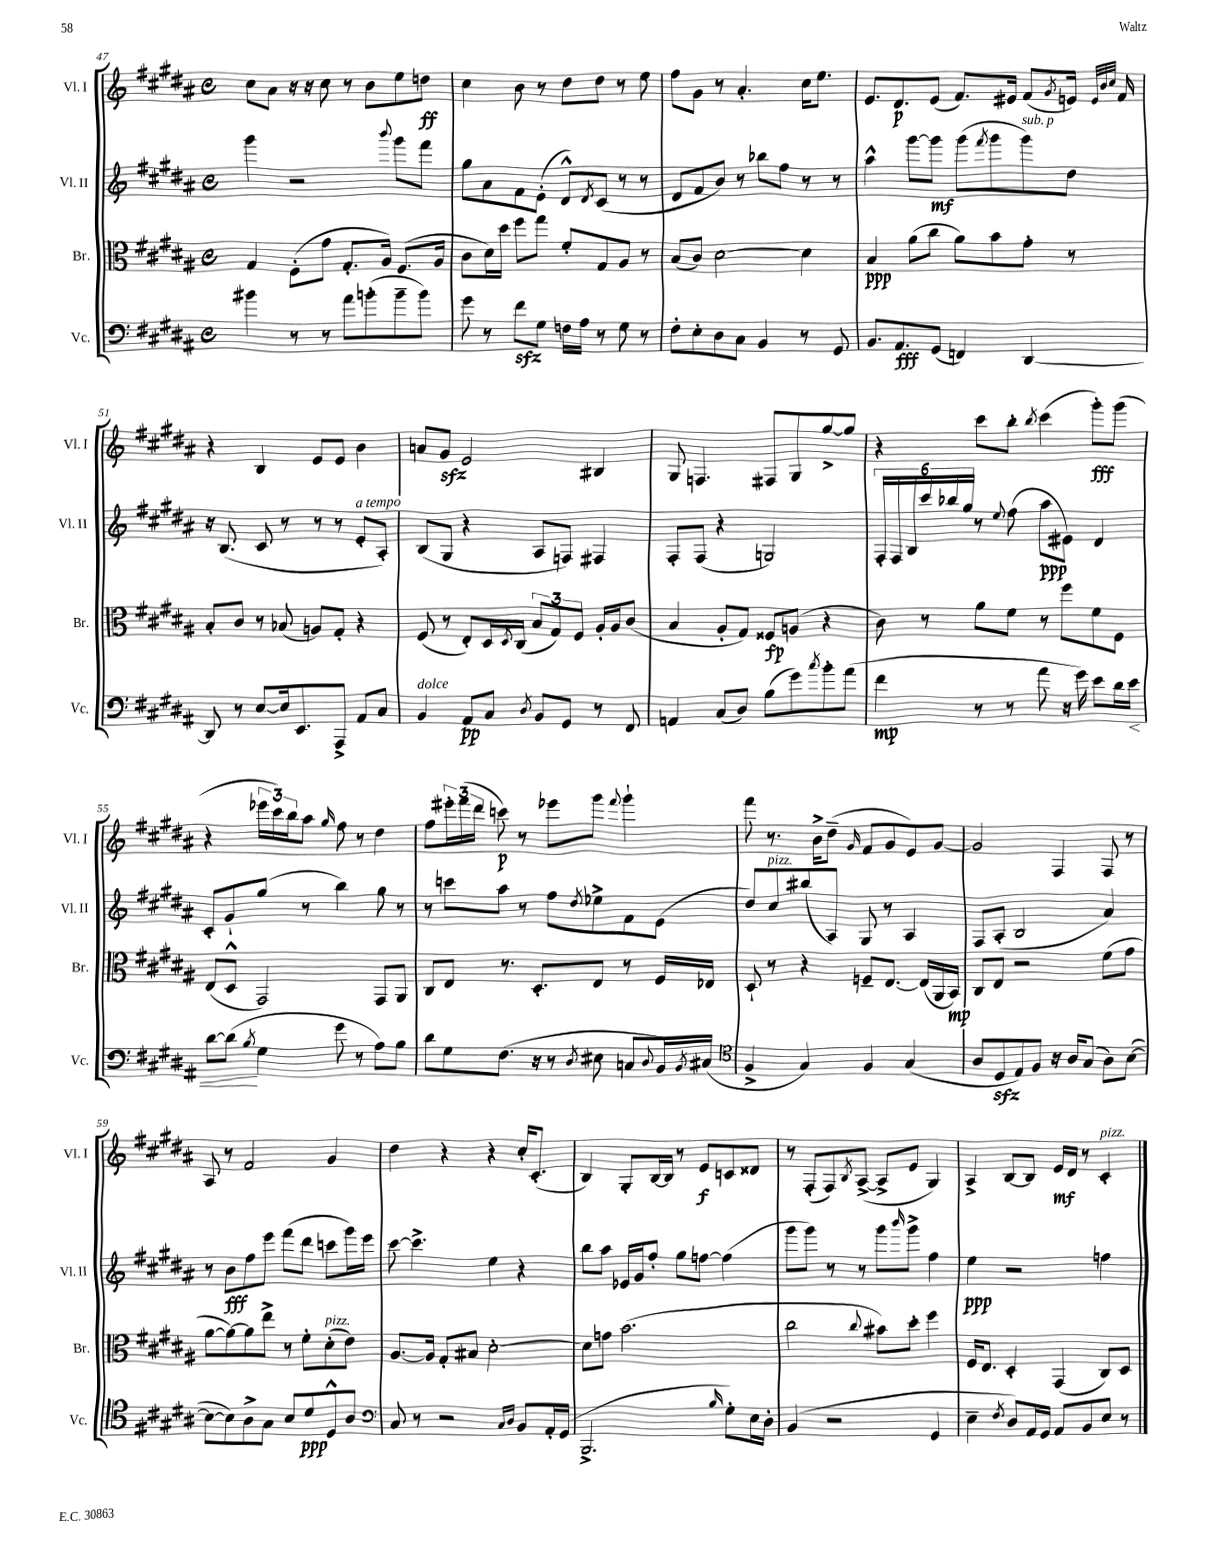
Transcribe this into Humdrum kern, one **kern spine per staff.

**kern	**kern	**kern	**kern
*staff4	*staff3	*staff2	*staff1
*clefF4	*clefC3	*clefG2	*clefG2
*k[f#c#g#d#a#]	*k[f#c#g#d#a#]	*k[f#c#g#d#a#]	*k[f#c#g#d#a#]
*M4/4	*M4/4	*M4/4	*M4/4
*met(c)	*met(c)	*met(c)	*met(c)
4b#	4G#	4ggg#	8cc#
.	.	.	8a#
8r	(8F#'	2r	16r
.	.	.	16r
8r	8g#	.	8cc#
8a#	8.G#'	.	8r
(8b'	.	.	8b
.	16A#)	.	.
.	.	8qqbbb	.
8b~	(8.F#	8ggg#	8ee
8b)	.	8fff#	8dd
.	16A#	.	.
=	=	=	=
8g#	8c#	8gg#	4cc#
8r	16d#)	8a#	.
.	16dd#	.	.
8f#	8ff#	8f#	8b
8G#	8gg#	(8e'	8r
16F	8f#'	8d#^^)	8dd#
16A#	.	.	.
.	.	8qd#	.
8r	8G#	(8c#	8dd#
8G#	8A#	8r	8r
8r	8r	8r	8ee
=	=	=	=
8F#'	(8B	8d#	8ff#
8E'	8c#)	8f#	8g#
8D#	[2d#	8b)	8r
8C#	.	8r	4.a#'
4BB	.	8bb-	.
.	.	8ff#	.
8r	4d#]	8r	16cc#
.	.	.	8.ee
8GG#	.	8r	.
=	=	=	=
8.BB	4B	4aa#^^	8.e
8.AA#	.	.	8.d#
.	(8a#	[8ggg#	.
(8GG#	8cc#	8ggg#]	(8e
4FF)	8a#)	(8ggg#	8.f#)
.	.	8qfff#	.
.	8b	8ggg#	.
.	.	.	16e#
[4DD#	8g#'	8ggg#)	(8f#
.	.	.	8qg#
.	8r	8dd#	16e)
.	.	.	32qqe
.	.	.	32qqb
.	.	.	32qqcc#
.	.	.	16f#
=	=	=	=
8DD#]	8B'	16r	4r
.	.	(8.B	.
8r	8c#	.	.
[8E	8r	8c#	4B
16E]	(8B-	8r	.
8.EE	.	.	.
.	8A)	8r	8e
8AAA#^	8G#'	8r	8e
8AA#	4r	8e'	4b
8C#	.	8A#')	.
=	=	=	=
4BB	(8F#	(8B	8a
.	8r	8G#	8g#
8AA#	8E')	4r	2e
8C#	16D#	.	.
.	8qD#	.	.
.	(16C#	.	.
8qD#	.	.	.
8BB	12B	8A#	.
.	12G#)	.	.
8GG#	.	8F)	.
.	12F#	.	.
8r	16A#'	4F#	4B#
.	16A#	.	.
8FF#	(8c#	.	.
=	=	=	=
4AA	4B	8F#'	8G#
.	.	(8F#	4.F
(8C#	8A#'	4r	.
8D#)	8G#)	.	.
(8B	8F##	2G)	8F#
8g#)	(8A	.	8G#
8qcc#	.	.	.
8b'	4r	.	[8gg#^
(8a#	.	.	8gg#]
=	=	=	=
4f#	8c#)	24F#'	4r
.	.	24F#	.
.	.	24B	.
.	8r	24ccc#	.
.	.	24bb-	.
.	.	24gg#	.
8r	8a#	8r	8ccc#
.	.	8qqee	.
8r	8f#	(8ff#	8bb'
.	.	.	8qbb
8a#	8r	8aa#	(4ccc#
16r	8ff#	8e#)	.
16g#)	.	.	.
8e	8f#	4d#	8ggg#')
16d#	8F#	.	(8ggg#
16e	.	.	.
=	=	=	=
[8d#	(8E	8c#'	4r
(8d#]	8D#^^	8g#`	.
8qB	.	.	.
4G#	2GG#)	(8gg#	24eee-
.	.	.	24ccc#)
.	.	.	24bb
.	.	8r	8aa#
.	.	.	16qqgg#
8g#	.	4bb)	8ff#
8r	.	.	8r
8A#)	8GG#	8gg#	4dd#
8B	8AA#	8r	.
=	=	=	=
8d#	8C#	8r	8ff#
8G#	8E	8ccc	24eee#'
.	.	.	(24fff#
.	.	.	24ddd#
(8.F#	8.r	8aa#	8ccc)
.	.	8r	8r
16r	8.D#'	.	.
8r	.	8ff#	8eee-
8qD#	.	8qdd#	.
8E#	8E	8ee-^	8ggg#
.	.	.	8qqfff#
8C	8r	8f#	4ggg#`
8qqD#	.	.	.
16BB)	16F#	(8e	.
8qBB	.	.	.
(16C#	16E-	.	.
=	=	=	=
*clefC4	*	*	*
4F#^	8D#`	8dd#)	8fff#
.	8r	8cc#	8.r
4G#)	4r	(8bb#	.
.	.	.	16b^
.	.	8A#)	(8dd#~
.	.	.	16qqg#
4F#	8F~	8G#	8f#
.	[8.E	8r	8g#
(4G#	.	4A#	8e)
.	(16E]	.	.
.	16AA#	.	[8g#
.	16BB)	.	.
=	=	=	=
8A#	8C#	8F#	2g#]
8D#	8E	(8A#'	.
8E)	2r	2B	.
8F#	.	.	.
16r	.	.	4F#
16A#	.	.	.
(8G#	.	.	.
8A#)	(8f#	4a#)	8F#
([8B	8g#	.	8r
=	=	=	=
8B_	[8a#	8r	8A#
8B])	8a#_)	8b	8r
8A#^	8a#]	8ff#	2f#
8G#	8ee^	8eee	.
8B	8r	(8fff#	.
8d#	8f#'	8ddd#	.
8D#^^	(8d#'	8ccc	4g#
8A#	8e)	16ggg#)	.
.	.	16eee	.
=	=	=	=
*clefF4	*	*	*
8C#	[8.A#	[8ccc#	4dd#
8r	.	4.ccc#^]	.
.	16A#]	.	.
2r	8G#'	.	4r
.	8B#	.	.
.	[2d#'	4ee	4r
16qqC#	.	.	.
16qqD#	.	.	.
8BB	.	4r	16cc#'
.	.	.	(8.c#'
16AA#'	.	.	.
(16GG#	.	.	.
=	=	=	=
2.BBB^	8d#]	8bb	4B)
.	8g	8aa#	.
.	(2.b	16e-	8G#'
.	.	16g#	.
.	.	8ff#'	[16B
.	.	.	16B]
.	.	8gg#	8r
.	.	[8ff	8e
16qqB	.	.	.
8G#')	.	(4ff]	8c
16E	.	.	8d##
16D#'	.	.	.
=	=	=	=
(4BB	2cc#	8ggg#	8r
.	.	8ggg#)	(8F#'
2r	.	8r	8F#)
.	.	.	8qB
.	.	8r	([8A#^
.	8qqcc#	.	.
.	8b#)	8ggg#	8A#^]
.	.	16qqbbb	.
.	8dd#'	8ggg#^	8e
4GG#	4ff#	4ff#	4G#)
=	=	=	=
4E~	16F#	4ee	4A#^
.	8.E	.	.
8qF#	.	.	.
8D#)	4D#'	2r	[8B
16AA#	.	.	8B]
16GG#	.	.	.
8AA#	(4GG#	.	16e
.	.	.	16d#
8BB	.	.	8r
8E	8C#)	4ff	4c#'
8r	8D#	.	.
==	==	==	==
*-	*-	*-	*-
